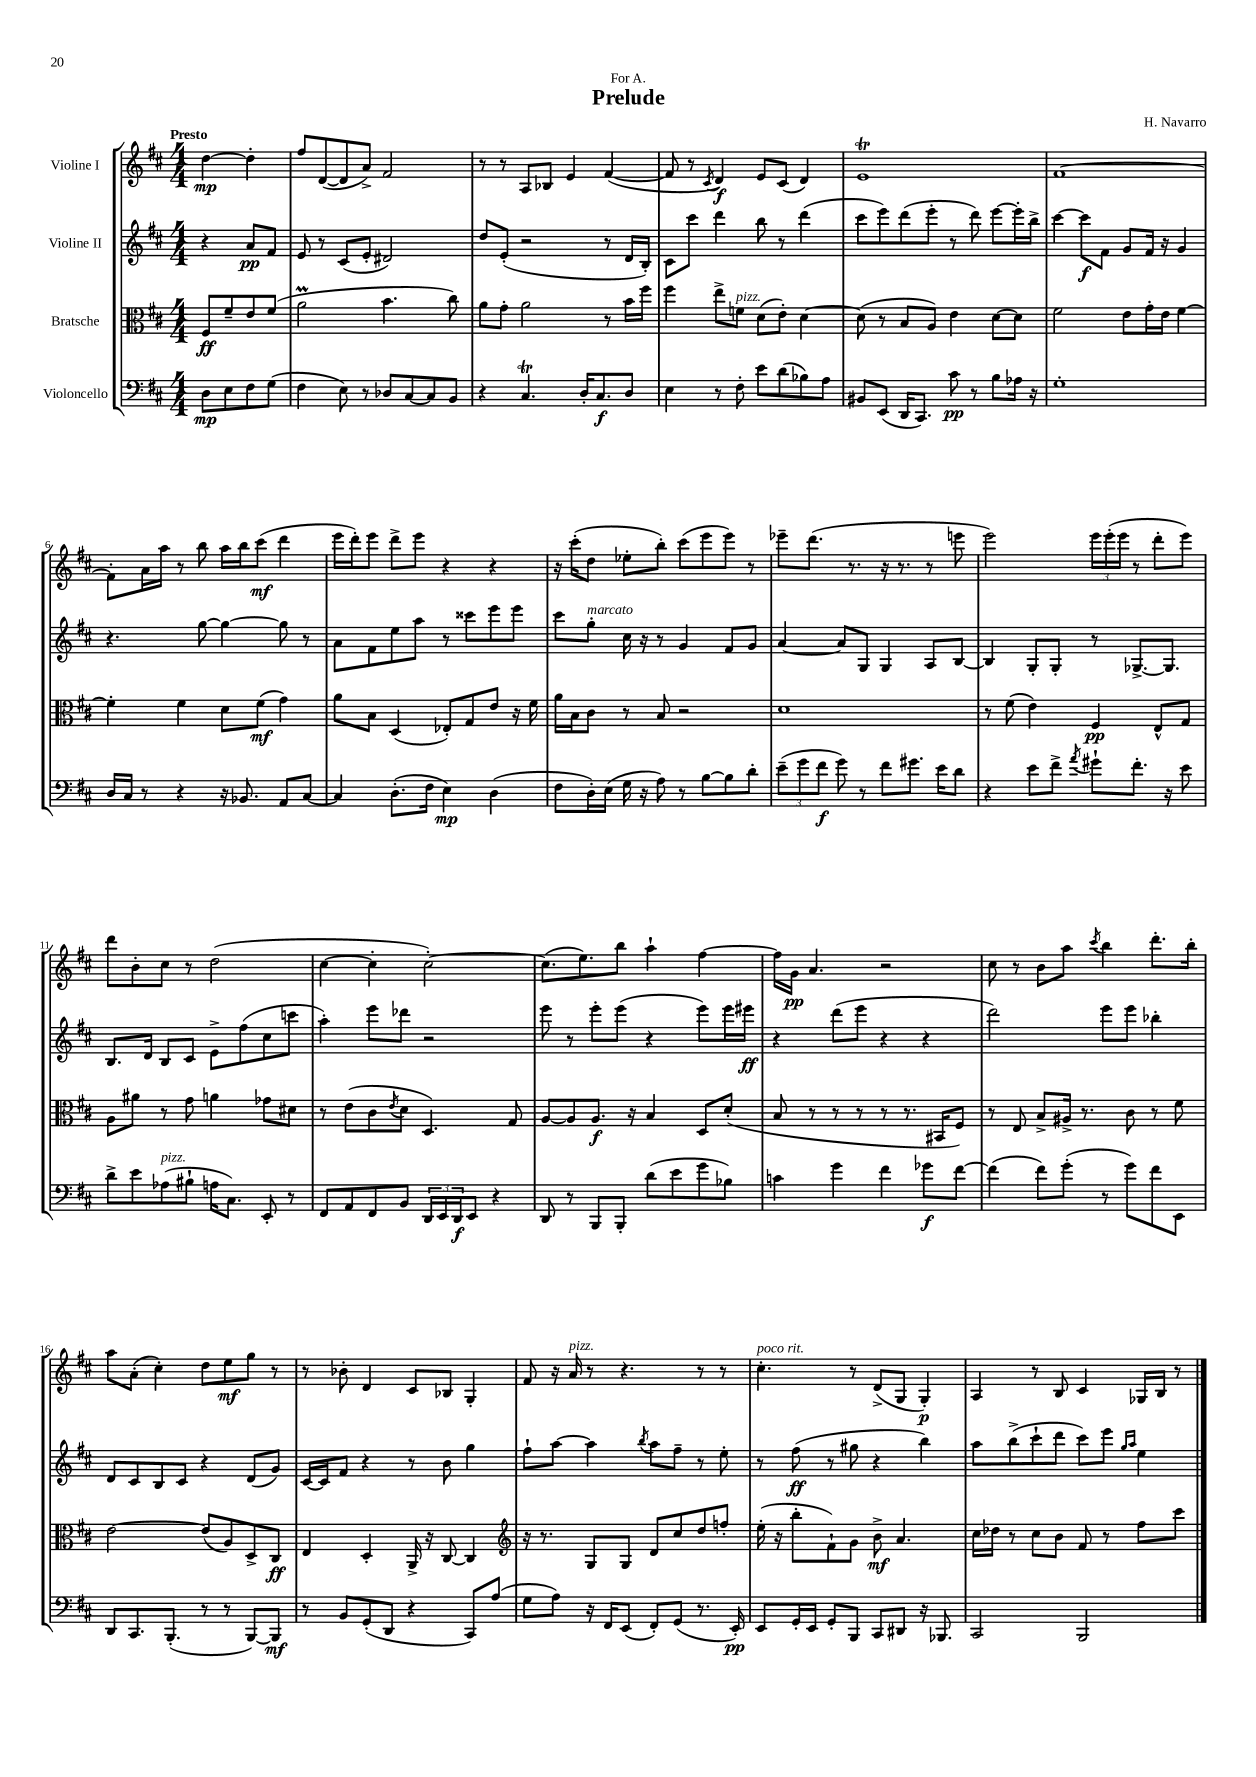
\header { title = "Prelude" composer = "H. Navarro" dedication = "For A." }
<<
\new StaffGroup <<
\new Staff = "s0" \with { instrumentName = "Violine I" } {
    \clef treble \key d \major \numericTimeSignature \time 4/4 \partial 2 \tempo "Presto"
    d''4~\mp d''4-. |
    fis''8 d'8~( d'8 a'8->) fis'2 |
    r8 r8 a8 bes8 e'4 fis'4~( |
    fis'8 r8 \acciaccatura { cis'8 } d'4\f) e'8 cis'8( d'4) |
    e'1\trill |
    fis'1~ |
    fis'8-. a'16 a''16 r8 b''8 a''16 b''16 cis'''8\mf( d'''4 |
    e'''16 d'''16-.) e'''8 d'''8-> e'''8 r4 r4 |
    r16 cis'''16-.( d''8 ees''8-. b''8-.) cis'''8( e'''8 e'''8) r8 |
    ees'''8-- d'''8.( r8. r16 r8. r8 e'''8 |
    e'''2) \tuplet 3/2 { e'''16 e'''16-.( e'''16 } r8 d'''8-. e'''8) |
    d'''8 b'8-. cis''8 r8 d''2( |
    cis''4~ cis''4-. cis''2~-.) |
    cis''8.( e''8.) b''8 a''4-! fis''4~ |
    fis''16 g'16\pp a'4. r2 |
    cis''8 r8 b'8 a''8 \acciaccatura { cis'''8 } b''4 d'''8.-. b''16-. |
    a''8 a'8-.( cis''4-.) d''8 e''8\mf g''8 r8 |
    r8 bes'8-. d'4 cis'8 bes8 g4-. |
    fis'8 r16 a'16^\markup { \italic "pizz." } r8 r4. r8 r8 |
    cis''4.-.^\markup { \italic "poco rit." } r8 d'8->( g8 g4-.\p) |
    a4 r8 b8 cis'4 ges16 b16 r8 \bar "|." |
}
\new Staff = "s1" \with { instrumentName = "Violine II" } {
    \clef treble \key d \major \numericTimeSignature \time 4/4 \partial 2
    r4 a'8\pp fis'8 |
    e'8 r8 cis'8( e'8-. dis'2) |
    d''8 e'8-.( r2 r8 d'16 b16-.) |
    cis'8 cis'''8 d'''4 b''8 r8 d'''4( |
    cis'''8 e'''8) d'''8( e'''8-. r8 d'''8) e'''8~ e'''16-. b''16-> |
    cis'''4~ cis'''8\f fis'8 g'8 fis'16 r16 g'4 |
    r4. g''8~ g''4~ g''8 r8 |
    a'8 fis'8 e''8 a''8 r8 cisis'''8 e'''8 e'''8 |
    cis'''8 g''8-.^\markup { \italic "marcato" } cis''16 r16 r8 g'4 fis'8 g'8 |
    a'4~ a'8 g8 g4 a8 b8~ |
    b4 g8-. g8-. r8 ges8.~-> ges8. |
    b8. d'16 b8 cis'8 e'8-> fis''8( cis''8 c'''8 |
    a''4-.) e'''8 des'''8 r2 |
    e'''8 r8 e'''8-. e'''8( r4 e'''8) e'''16 eis'''16\ff |
    r4 d'''8( e'''8 r4 r4 |
    d'''2) e'''8 e'''8 bes''4-. |
    d'8 cis'8 b8 cis'8 r4 d'8( g'8) |
    cis'16~ cis'16 fis'8 r4 r8 b'8 g''4 |
    fis''8-! a''8~ a''4 \acciaccatura { b''8 } a''8 fis''8-- r8 e''8-. |
    r8 fis''8\ff( r8 gis''8 r4 b''4) |
    a''8 b''8->( cis'''8-! d'''8 cis'''8) e'''8 \grace { g''16 a''16 } e''4 \bar "|." |
}
\new Staff = "s2" \with { instrumentName = "Bratsche" } {
    \clef alto \key d \major \numericTimeSignature \time 4/4 \partial 2
    fis8\ff fis'8-- e'8 fis'8( |
    a'2\prall b'4. cis''8) |
    a'8 g'8-. a'2 r8 b'16 fis''16 |
    fis''4 e''8-> f'8^\markup { \italic "pizz." } d'8( e'8-.) d'4~ |
    d'8( r8 b8 a8) e'4 d'8~ d'8 |
    fis'2 e'8 g'16-. e'16 fis'4~ |
    fis'4-. fis'4 d'8 fis'8\mf( g'4) |
    a'8 b8 d4( ees8-.) g8 e'8 r16 fis'16 |
    a'16 b16 cis'8 r8 b8 r2 |
    d'1 |
    r8 fis'8( e'4) fis4\pp e8-^ g8 |
    a8 ais'8 r8 g'8 a'4 ges'8 dis'8 |
    r8 e'8( cis'8 \acciaccatura { e'8 } d'8 d4.) g8 |
    a8~ a8 a8.\f r16 b4 d8 d'8-.( |
    b8 r8 r8 r8 r8 r8. bis,16 fis8) |
    r8 e8 b8-> ais16-> r8. cis'8 r8 fis'8 |
    e'2~ e'8( a8) d8-> cis8\ff |
    e4 d4-. a,16-> r16 cis8~ cis4 |
    \clef treble r16 r8. g8 g8 d'8 cis''8 d''8 f''8-. |
    e''16-.( r16 b''8-. fis'8-!) g'8 b'8->\mf a'4. |
    cis''16 des''16 r8 cis''8 b'8 fis'8 r8 fis''8 cis'''8 \bar "|." |
}
\new Staff = "s3" \with { instrumentName = "Violoncello" } {
    \clef bass \key d \major \numericTimeSignature \time 4/4 \partial 2
    d8\mp e8 fis8 g8( |
    fis4 e8) r8 des8 cis8~ cis8 b,8 |
    r4 cis4.\trill d16-. cis8.\f d8 |
    e4 r8 fis8-. e'8 d'8( bes8) a8 |
    bis,8 e,8( d,16 cis,8.) cis'8\pp r8 b8 aes16 r16 |
    g1-. |
    d16 cis16 r8 r4 r16 bes,8. a,8 cis8~ |
    cis4 d8.-.( fis16 e4\mp) d4( |
    fis8 d16-.) e16( g16 r16 a8) r8 b8~ b8 d'8-. |
    \tuplet 3/2 { e'8--( g'8 fis'8\f } g'8) r8 fis'8 gis'8. e'16 d'8 |
    r4 e'8 fis'8-> \acciaccatura { a'8 } gis'8-! fis'8.-. r16 e'8 |
    d'8-> e'8 aes8^\markup { \italic "pizz." }( bis8-! a16 cis8.) e,8-. r8 |
    fis,8 a,8 fis,8 b,8 \tuplet 3/2 { d,16 e,16 d,16\f } e,8 r4 |
    d,8 r8 b,,8 b,,8-. d'8( e'8 g'8 bes8) |
    c'4 g'4 fis'4 ges'8\f fis'8~ |
    fis'4( fis'8) g'8-.( r8 g'8) fis'8 e,8 |
    d,8 cis,8. b,,8.-.( r8 r8 b,,8~) b,,8\mf |
    r8 b,8 g,8-.( d,8 r4 cis,8) a8( |
    g8 a8) r16 fis,16 e,8( fis,8-.) g,8( r8. e,16-.\pp) |
    e,8 g,16-. e,16 g,8-. b,,8 cis,8 dis,8 r16 bes,,8. |
    cis,2 b,,2 \bar "|." |
}
>>
>>
